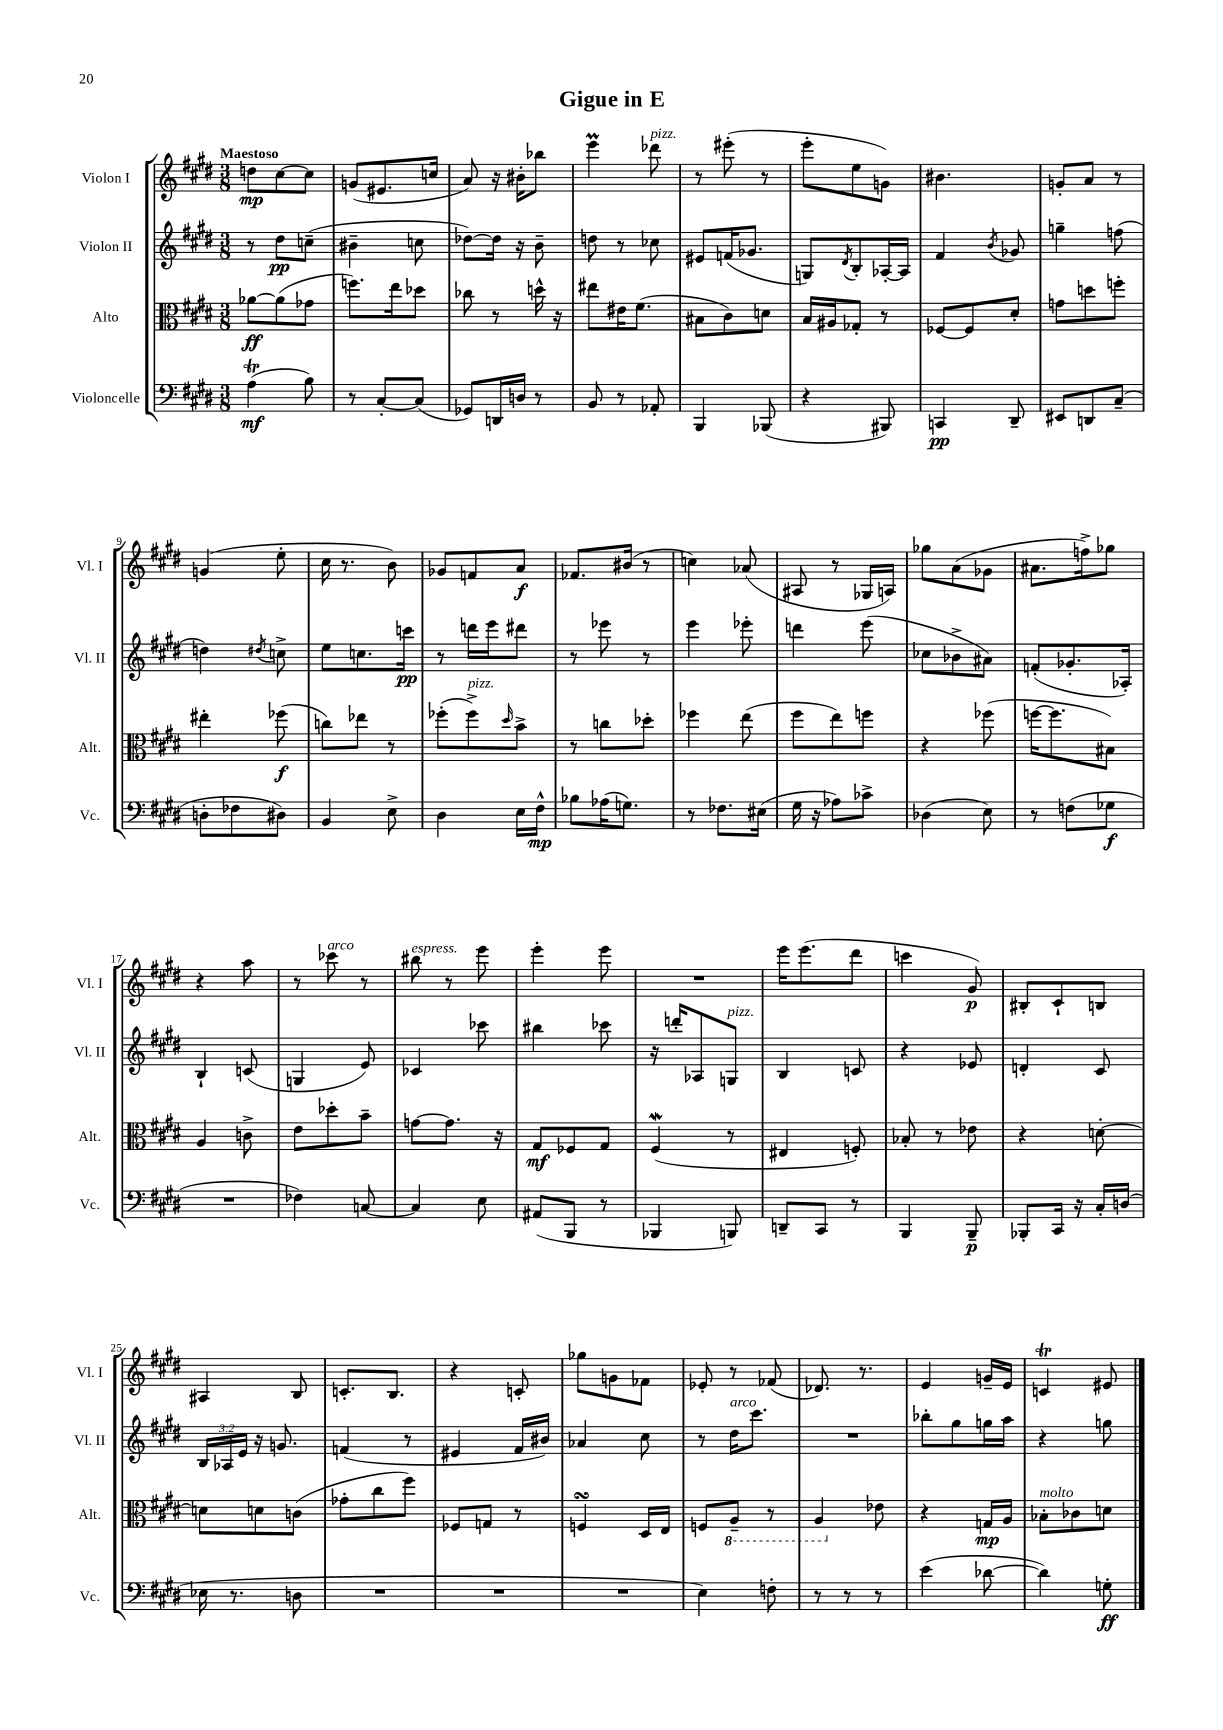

**kern	**dynam	**kern	**dynam	**kern	**dynam	**kern	**dynam
*part4	*part4	*part3	*part3	*part2	*part2	*part1	*part1
*staff4	*staff4	*staff3	*staff3	*staff2	*staff2	*staff1	*staff1
*I"Violoncelle	*	*I"Alto	*	*I"Violon II	*	*I"Violon I	*
*I'Vc.	*	*I'Alt.	*	*I'Vl. II	*	*I'Vl. I	*
*clefF4	*	*clefC3	*	*clefG2	*	*clefG2	*
*k[f#c#g#d#]	*	*k[f#c#g#d#]	*	*k[f#c#g#d#]	*	*k[f#c#g#d#]	*
*M3/8	*	*M3/8	*	*M3/8	*	*M3/8	*
=1	=1	=1	=1	=1	=1	=1	=1
!	!	!	!	!	!	!LO:TX:a:B:t=Maestoso	!
(4AT\	mf	[8a-X\L	ff	8r	.	8ddn\L	mp
.	.	(8a-\]	.	8dd#\L	pp	[8cc#\	.
8B\)	.	8g-X\J	.	(8ccn~\J	.	8cc#\J]	.
=2	=2	=2	=2	=2	=2	=2	=2
8r	.	8.ffn\L)	.	4b#X~\	.	(8gn/L	.
[8C#'/L	.	.	.	.	.	8.e#X/	.
.	.	16ee\k	.	.	.	.	.
(8C#/J]	.	8dd-X\J	.	8ccn\	.	.	.
.	.	.	.	.	.	16ccn/Jk	.
=3	=3	=3	=3	=3	=3	=3	=3
8GG-X/L)	.	8cc-X\	.	[8dd-X\L)	.	8a/)	.
16DDn/L	.	8r	.	16dd-\Jk]	.	16r	.
16Dn/JJ	.	.	.	16r	.	16b#X'\KL	.
8r	.	16ddn^^\	.	8b~\	.	8bb-X\J	.
.	.	16r	.	.	.	.	.
=4	=4	=4	=4	=4	=4	=4	=4
8BB/	.	8ee#X\L	.	8ddn\	.	4eeeM\	.
8r	.	16e#X\K	.	8r	.	.	.
.	.	(8.f#\J	.	.	.	.	.
!	!	!	!	!	!	!LO:TX:a:i:t=pizz.	!
8AA-X'/	.	.	.	8cc-X\	.	8ddd-X\	.
=5	=5	=5	=5	=5	=5	=5	=5
4BBB/	.	8B#X\L	.	8e#X/L	.	8r	.
.	.	8c#\)	.	(16fn/K	.	(8eee#X'\	.
.	.	.	.	8.g-X/J	.	.	.
(8BBB-X/	.	8dn\J	.	.	.	8r	.
=6	=6	=6	=6	=6	=6	=6	=6
4r	.	16B/LL	.	8Gn/L)	.	8eee'\L	.
.	.	16A#X/J	.	.	.	.	.
.	.	.	.	8qd#/	.	.	.
.	.	8G-X'/J	.	8B'/	.	8ee\	.
8BBB#X/)	.	8r	.	[16A-X'/L	.	8gn\J)	.
.	.	.	.	16A-/JJ]	.	.	.
=7	=7	=7	=7	=7	=7	=7	=7
4CCn/	pp	[8F-X/L	.	4f#/	.	4.b#X\	.
.	.	8F-/]	.	.	.	.	.
.	.	.	.	8qb/	.	.	.
8DD#~/	.	8d#'/J	.	8g-X/	.	.	.
=8	=8	=8	=8	=8	=8	=8	=8
8EE#X/L	.	8gn\L	.	4ggn~\	.	8gn'/L	.
8DDn/	.	8ddn\	.	.	.	8a/J	.
(8C#~/J	.	8ffn'\J	.	(8ffn\	.	8r	.
!!LO:LB:g=z
=9	=9	=9	=9	=9	=9	=9	=9
8Dn'\L	.	4ee#X'\	.	4ddn\)	.	(4gn/	.
8F-X\	.	.	.	.	.	.	.
.	.	.	.	8qdd#X/	.	.	.
8D#X\J)	.	(8ff-X\	f	8ccn^\	.	8ee'\	.
=10	=10	=10	=10	=10	=10	=10	=10
4BB/	.	8ccn\L)	.	8ee\L	.	16cc#\	.
.	.	.	.	.	.	8.r	.
.	.	8ee-X\J	.	8.ccn\	.	.	.
8E^\	.	8r	.	.	.	8b\)	.
.	.	.	.	16cccn\Jk	pp	.	.
=11	=11	=11	=11	=11	=11	=11	=11
4D#\	.	(8ff-X'\L	.	8r	.	8g-X/L	.
!	!	!LO:TX:a:i:t=pizz.	!	!	!	!	!
.	.	8ff-^\)	.	16dddn\LL	.	8fn/	.
.	.	.	.	16eee\J	.	.	.
.	.	16qqdd#/	.	.	.	.	.
16E\LL	.	8b^\J	.	8ddd#X\J	.	8a/J	f
16F#^^\JJ	mp	.	.	.	.	.	.
=12	=12	=12	=12	=12	=12	=12	=12
8B-X\L	.	8r	.	8r	.	8.f-X/L	.
(16A-X\K	.	8ccn\L	.	8eee-X\	.	.	.
8.Gn\J)	.	.	.	.	.	(16b#X/Jk	.
.	.	8dd-X'\J	.	8r	.	8r	.
=13	=13	=13	=13	=13	=13	=13	=13
8r	.	4ff-X\	.	4eee\	.	4ccn\)	.
8.F-X\L	.	.	.	.	.	.	.
.	.	(8ee\	.	8eee-X'\	.	(8a-X/	.
(16E#X\Jk	.	.	.	.	.	.	.
=14	=14	=14	=14	=14	=14	=14	=14
16G#\	.	8ff#\L	.	4dddn\	.	8A#X/	.
16r	.	.	.	.	.	.	.
8A-X\L)	.	8ee\)	.	.	.	8r	.
8c-X^\J	.	8ffn\J	.	(8eee\	.	16G-X/LL	.
.	.	.	.	.	.	16An/JJ)	.
=15	=15	=15	=15	=15	=15	=15	=15
(4D-X\	.	4r	.	8cc-X\L	.	8gg-X\L	.
.	.	.	.	8b-X^\	.	(8a\	.
8E\)	.	(8ff-X\	.	8a#X\J)	.	8g-X\J	.
=16	=16	=16	=16	=16	=16	=16	=16
8r	.	[16ffn\KL	.	(8fn'/L	.	8.a#X\L	.
.	.	8.ff\]	.	.	.	.	.
(8Fn\L	.	.	.	8.g-X'/	.	.	.
.	.	.	.	.	.	16ffn^\k)	.
8G-X\J	f	8B#X\J)	.	.	.	8gg-X\J	.
.	.	.	.	16A-X'/Jk)	.	.	.
!!LO:LB:g=z
=17	=17	=17	=17	=17	=17	=17	=17
4.r	.	4A/	.	4B`/	.	4r	.
.	.	8cn^\	.	(8cn/	.	8aa\	.
=18	=18	=18	=18	=18	=18	=18	=18
4F-X\)	.	8e\L	.	4Gn/	.	8r	.
!	!	!	!	!	!	!LO:TX:a:i:t=arco	!
.	.	8dd-X'\	.	.	.	8ccc-X\	.
[8Cn/	.	8b~\J	.	8e/)	.	8r	.
=19	=19	=19	=19	=19	=19	=19	=19
!	!	!	!	!	!	!LO:TX:a:i:t=espress.	!
4C/]	.	[8gn\L	.	4c-X/	.	8bb#X\	.
.	.	8.g\J]	.	.	.	8r	.
8E\	.	.	.	8ccc-X\	.	8eee\	.
.	.	16r	.	.	.	.	.
=20	=20	=20	=20	=20	=20	=20	=20
(8AA#X/L	.	8G#/L	mf	4bb#X\	.	4eee'\	.
8BBB/J	.	8F-X/	.	.	.	.	.
8r	.	8G#/J	.	8ccc-X\	.	8eee\	.
=21	=21	=21	=21	=21	=21	=21	=21
4BBB-X/	.	(4F#W/	.	16r	.	4.r	.
.	.	.	.	16dddn'/KL	.	.	.
.	.	.	.	8A-X/	.	.	.
!	!	!	!	!LO:TX:a:i:t=pizz.	!	!	!
8BBBn/)	.	8r	.	8Gn/J	.	.	.
=22	=22	=22	=22	=22	=22	=22	=22
8DDn~/L	.	4E#X/	.	4B/	.	16eee\KL	.
.	.	.	.	.	.	(8.eee\	.
8CC#/J	.	.	.	.	.	.	.
8r	.	8Fn'/)	.	8cn/	.	8ddd#\J	.
=23	=23	=23	=23	=23	=23	=23	=23
4BBB/	.	8B-X'/	.	4r	.	4cccn\	.
.	.	8r	.	.	.	.	.
8BBB~/	p	8e-X\	.	8e-X/	.	8g#/)	p
=24	=24	=24	=24	=24	=24	=24	=24
8BBB-X'/L	.	4r	.	4dn'/	.	8B#X'/L	.
16CC#/Jk	.	.	.	.	.	8c#`/	.
16r	.	.	.	.	.	.	.
16C#'/LL	.	[8dn'\	.	8c#/	.	8Bn/J	.
(16Dn/JJ	.	.	.	.	.	.	.
!!LO:LB:g=z
=25	=25	=25	=25	=25	=25	=25	=25
16E-X\	.	8dn\L]	.	24B/LL	.	4A#X/	.
.	.	.	.	24A-X/	.	.	.
8.r	.	.	.	.	.	.	.
.	.	.	.	24e/JJ	.	.	.
.	.	8dn\	.	16r	.	.	.
.	.	.	.	8.gn/	.	.	.
8Dn\	.	(8cn\J	.	.	.	8B/	.
=26	=26	=26	=26	=26	=26	=26	=26
4.r	.	8g-X'\L	.	(4fn/	.	8.cn'/L	.
.	.	8cc#\	.	.	.	.	.
.	.	.	.	.	.	8.B/J	.
.	.	8ff#\J)	.	8r	.	.	.
=27	=27	=27	=27	=27	=27	=27	=27
4.r	.	8F-X/L	.	4e#X/	.	4r	.
.	.	8Gn/J	.	.	.	.	.
.	.	8r	.	16f#/LL	.	8cn'/	.
.	.	.	.	16b#X/JJ)	.	.	.
=28	=28	=28	=28	=28	=28	=28	=28
4.r	.	4FnsSSs/	.	4a-X/	.	8gg-X\L	.
.	.	.	.	.	.	8gn\	.
.	.	16D#/LL	.	8cc#\	.	8f-X\J	.
.	.	16E/JJ	.	.	.	.	.
=29	=29	=29	=29	=29	=29	=29	=29
4E\)	.	8Fn/L	.	8r	.	8e-X'/	.
*	*	*8ba	*	*	*	*	*
!	!	!	!	!LO:TX:a:i:t=arco	!	!	!
.	.	8AA~/J	.	16dd#\KL	.	8r	.
.	.	.	.	8.ccc#\J	.	.	.
8Fn'\	.	8r	.	.	.	(8f-X/	.
=30	=30	=30	=30	=30	=30	=30	=30
8r	.	4AA/	.	4.r	.	8.d-X/)	.
8r	.	.	.	.	.	.	.
.	.	.	.	.	.	8.r	.
*	*	*X8ba	*	*	*	*	*
8r	.	8e-X\	.	.	.	.	.
=31	=31	=31	=31	=31	=31	=31	=31
(4e\	.	4r	.	8bb-X'\L	.	4e/	.
.	.	.	.	8gg#\	.	.	.
[8d-X\	.	16Gn/LL	mp	16ggn\L	.	16gn~/LL	.
.	.	16A/JJ	.	16aa\JJ	.	16e/JJ	.
=32	=32	=32	=32	=32	=32	=32	=32
!	!	!LO:TX:a:i:t=molto	!	!	!	!	!
4d-\])	.	8B-X'\L	.	4r	.	4cnT/	.
.	.	8c-X\	.	.	.	.	.
8Gn'\	ff	8dn\J	.	8ggn\	.	8e#X/	.
==	==	==	==	==	==	==	==
*-	*-	*-	*-	*-	*-	*-	*-
